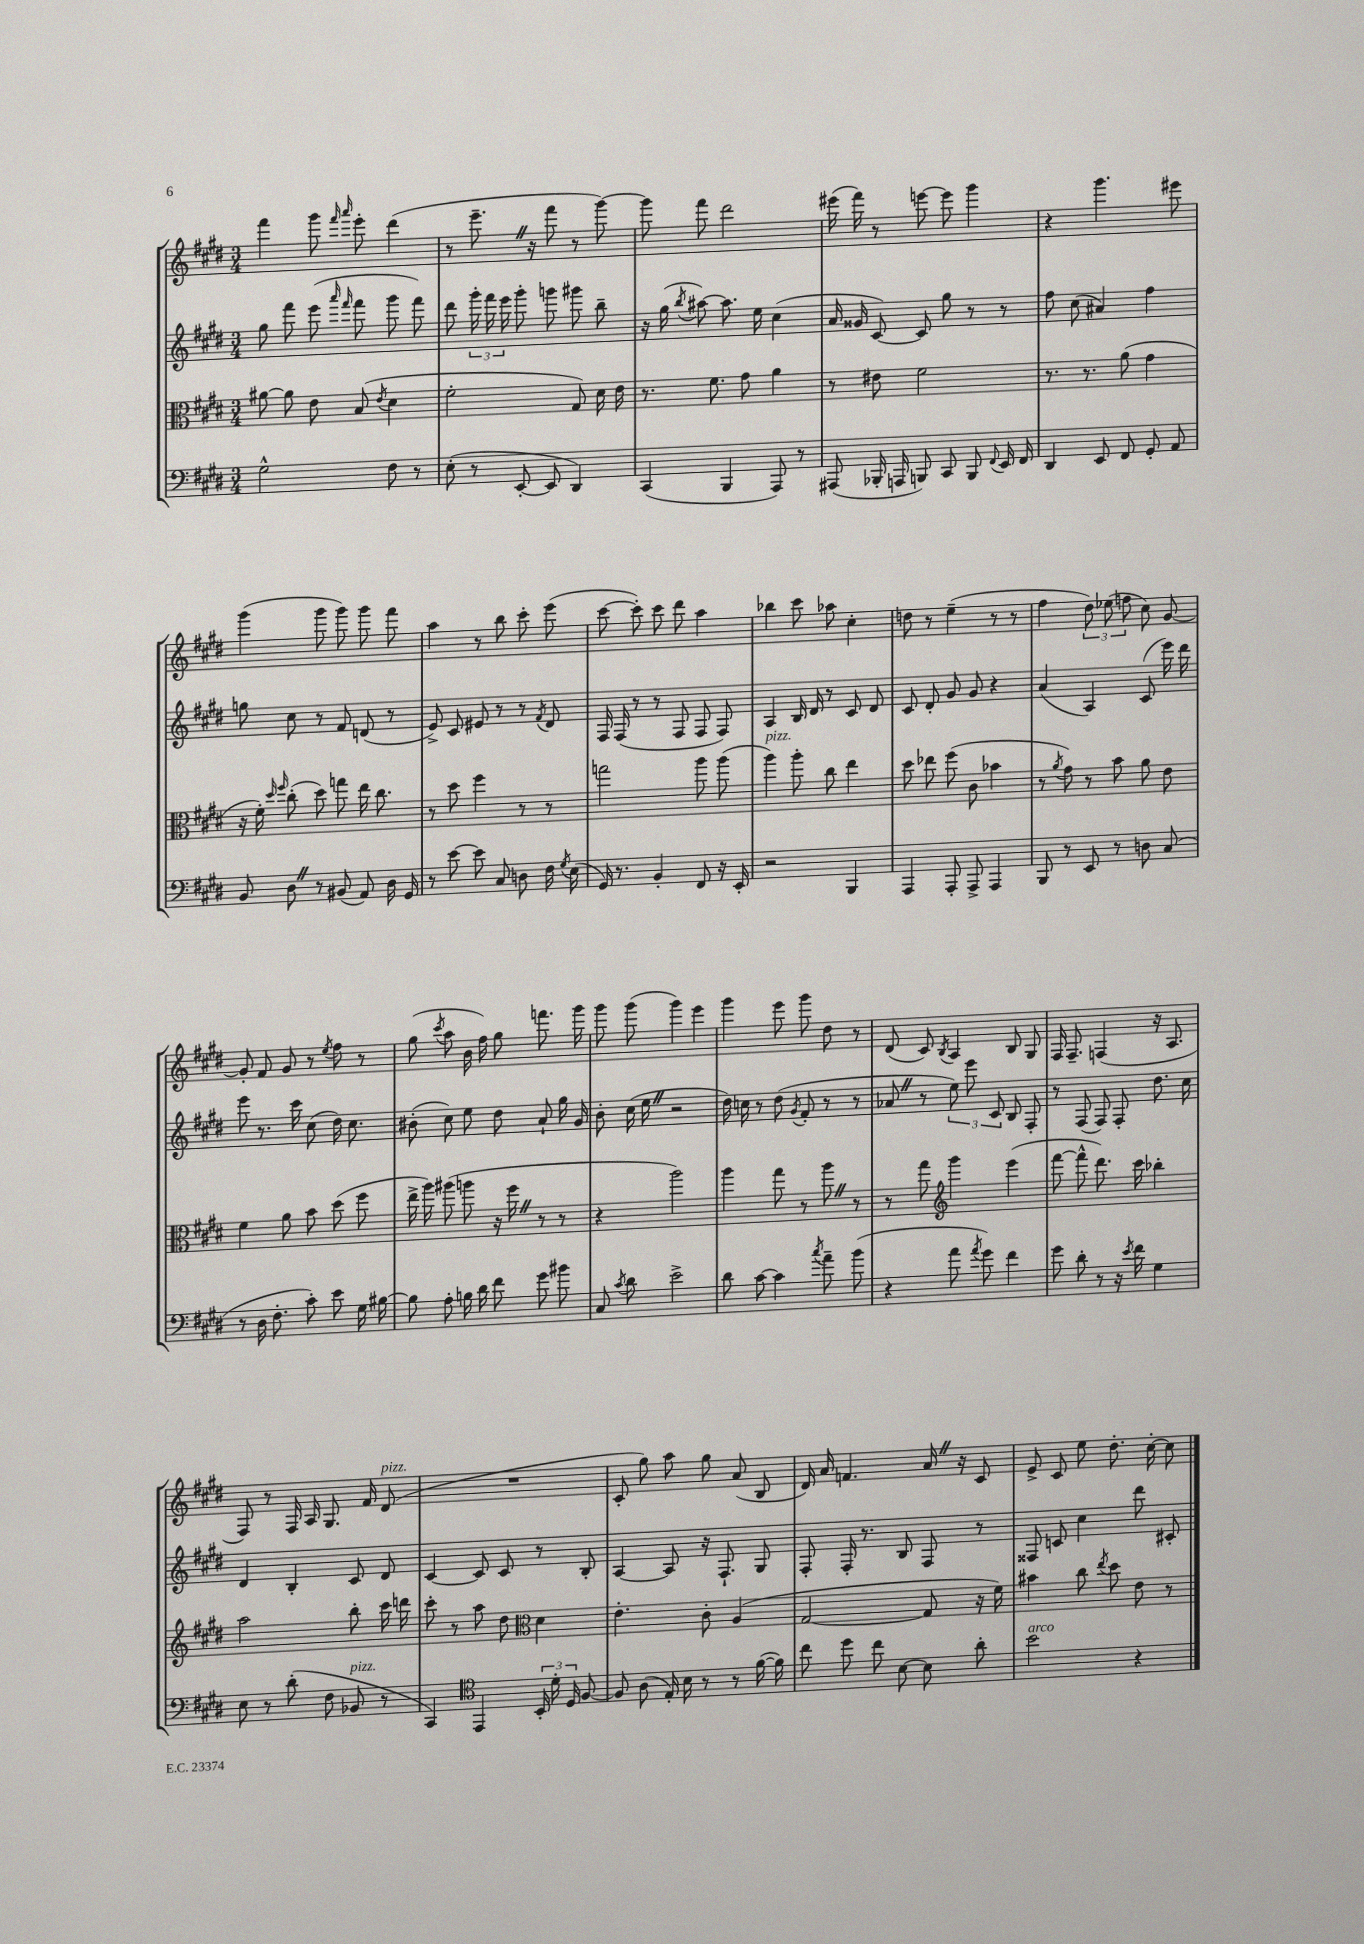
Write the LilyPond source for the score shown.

<<
\new StaffGroup <<
\new Staff = "s0" {
    \clef treble \key e \major \numericTimeSignature \time 3/4
    \autoBeamOff fis'''4 gis'''8 \grace { fis'''16 a'''16 } e'''8-. dis'''4( |
    r8 e'''8.-- \once \override BreathingSign.text = \markup { \musicglyph "scripts.caesura.straight" } \breathe r16 fis'''8 r8 gis'''8~) |
    gis'''8 fis'''8 dis'''2 |
    eis'''16( fis'''16) r8 e'''8~ e'''8 gis'''4 |
    r4 gis'''4. eis'''8 |
    gis'''4( gis'''8 gis'''8) gis'''8 fis'''8 |
    a''4 r8 b''8 cis'''8-. e'''8( |
    cis'''8~ cis'''8-.) cis'''8 dis'''8 a''4 |
    bes''4 cis'''8 aes''8 cis''4-. |
    d''8 r8 e''4--( r8 r8 |
    fis''4 \tuplet 3/2 { dis''8) ees''8( f''8 } cis''8) gis'8~ |
    gis'8-. fis'8 gis'8 r8 \acciaccatura { e''8 } fis''8 r8 |
    gis''8( \acciaccatura { cis'''8 } a''8 b'16 fis''16) gis''8 f'''8. gis'''16 |
    gis'''8 gis'''8( gis'''4) e'''4 |
    gis'''4 e'''8 gis'''8 dis''8 r8 |
    dis'8( cis'8) \acciaccatura { b8 } a4 b8 gis8 |
    fis16 fis8.-- f4( r16 a8. |
    fis8) r8 fis16 a16 gis8. fis'16 dis'8^\markup { \italic "pizz." }( |
    R2. |
    cis'8-. gis''8) a''8 gis''8 a'8( b8 |
    dis'16) a'16 f'4. a'16 \once \override BreathingSign.text = \markup { \musicglyph "scripts.caesura.straight" } \breathe r16 cis'8 |
    e'8-> cis'8 e''8 dis''8.-. cis''16~-. cis''8 \bar "|." |
}
\new Staff = "s1" {
    \clef treble \key e \major \numericTimeSignature \time 3/4
    \autoBeamOff gis''8 fis'''8 e'''8( \grace { a'''16 fis'''16 } fis'''8 gis'''8 fis'''8) |
    dis'''8 \tuplet 3/2 { gis'''16-. fis'''16 e'''16 } gis'''8-. g'''8 gis'''8 b''8-- |
    r16 gis''16( \acciaccatura { b''8 } ais''8~) ais''8. e''16 cis''4( |
    a'16 gisis'16 cis'8~) cis'8 gis''8 r8 r8 |
    fis''8 cis''8( ais'4) fis''4 |
    g''8 cis''8 r8 fis'8 d'8( r8 |
    e'8->) cis'8 eis'8 r8 r8 \acciaccatura { fis'8 } dis'8 |
    fis16 fis16( r8 r8 fis8 fis8 fis8) |
    a4 b16 dis'16 r8 cis'8 dis'8 |
    cis'8 dis'8-. gis'8 gis'8 r4 |
    a'4( a4) cis'8( e'''16) dis'''16 |
    e'''8 r8. cis'''16 cis''8( dis''16) cis''8. |
    bis'8-.( cis''8) e''8 dis''8 a'8-! gis''16 gis'16 |
    b'8-. cis''16( e''16 \once \override BreathingSign.text = \markup { \musicglyph "scripts.caesura.straight" } \breathe r2 |
    dis''16) c''16 r8 dis''8( \acciaccatura { gis'8 } fis'8-. r8 r8 |
    aes'8 \once \override BreathingSign.text = \markup { \musicglyph "scripts.caesura.straight" } \breathe r8 \tuplet 3/2 { e''8) e'''8 cis'8 } b8 fis8-. |
    r8 fis8( fis8) fis8-. dis''8. cis''16 |
    dis'4 b4-. cis'8 dis'8 |
    cis'4~ cis'8 cis'8 r8 b8-. |
    a4~ a8 r16 fis8.-! gis8 |
    fis8-. fis16-. r8. b8 fis8 r8 |
    fisis8 c'8 cis''4 dis'''8 cis'8-. \bar "|." |
}
\new Staff = "s2" {
    \clef alto \key e \major \numericTimeSignature \time 3/4
    \autoBeamOff ais'8~ ais'8 e'8 b8( \acciaccatura { e'8 } dis'4 |
    fis'2-. gis8) dis'16 e'16 |
    r8. fis'8. gis'8 a'4 |
    r8 eis'8 fis'2 |
    r8. r8. a'8( gis'4 |
    r16 fis'16-.) \grace { dis''16 fis''16 } cis''8-.( dis''8) g''8 e''16 cis''8. |
    r8 dis''8 fis''4 r8 r8 |
    g''2 a''8 a''8( |
    a''4^\markup { \italic "pizz." }) a''8-. cis''8 e''4 |
    dis''8 ees''8 fis''8( cis'8 bes'4 |
    r8 \acciaccatura { a'8 } gis'8) r8 b'8 a'8 e'8 |
    fis'4 a'8 b'8 dis''8( fis''8 |
    e''16-> a''16) ais''8( a''8 r16 fis''16 \once \override BreathingSign.text = \markup { \musicglyph "scripts.caesura.straight" } \breathe r8 r8 |
    r4 a''2) |
    a''4 gis''8 r8 a''8 \once \override BreathingSign.text = \markup { \musicglyph "scripts.caesura.straight" } \breathe r8 |
    r8 gis''8 \clef treble gis'''4 e'''4( |
    fis'''8~ fis'''8-^ dis'''8.) cis'''16 bes''4-. |
    a''2 b''8-. cis'''16 d'''16 |
    cis'''8-. r8 a''8 dis''8 \clef alto dis'4 |
    e'4.-. cis'8-. a4( |
    gis2~ gis8 r16 fis'16) |
    bis'4 cis''8 \acciaccatura { e''8 } dis''8 e'8 r8 \bar "|." |
}
\new Staff = "s3" {
    \clef bass \key e \major \numericTimeSignature \time 3/4
    \autoBeamOff gis2-^ fis8 r8 |
    e8-.( r8 e,8~-. e,8 dis,4) |
    cis,4( b,,4 a,,8) r8 |
    ais,,8( bes,,16-. a,,16 b,,8) cis,8 b,,8 \appoggiatura { fis,8 } e,16 fis,16 |
    dis,4 e,8 fis,8 gis,8-. a,8 |
    b,8 dis8 \once \override BreathingSign.text = \markup { \musicglyph "scripts.caesura.straight" } \breathe r8 bis,8( a,8) dis16 gis,16 |
    r8 e'8~ e'8 cis8 d8 fis16 \acciaccatura { gis8 } e16( |
    gis,16) r8. b,4-. fis,8 r16 e,16-. |
    r2 b,,4 |
    a,,4 a,,8-. a,,8-> a,,4 |
    b,,8 r8 e,8 r8 d8 cis8( |
    r8 dis16 fis8.-. cis'8-.) e'8 gis16 bis16~ |
    bis8 a8-. b16 dis'16 fis'8 gis'8 bis'8 |
    cis8 \acciaccatura { cis'8 } dis'8 e'2-> |
    dis'8 cis'8~ cis'4 \acciaccatura { cis''8 } a'8-- b'8( |
    r4 a'8 \acciaccatura { a'8 } gis'8) fis'4 |
    gis'8 dis'8-. r8 r16 \acciaccatura { e'8 } fis'16 gis4 |
    e8 r8 dis'8-.( fis8 bes,8^\markup { \italic "pizz." } r8 |
    cis,4) \clef tenor e,4 \tuplet 3/2 { b,16-. dis'16-. dis16 } fis8~ |
    fis8 a8( e16-.) b16 r8 r8 fis'16~( fis'16) |
    cis''8 dis''8 cis''8 b8~ b8 a'8-. |
    b'2^\markup { \italic "arco" } r4 \bar "|." |
}
>>
>>
\layout { \context { \Score \remove "Bar_number_engraver" } }
